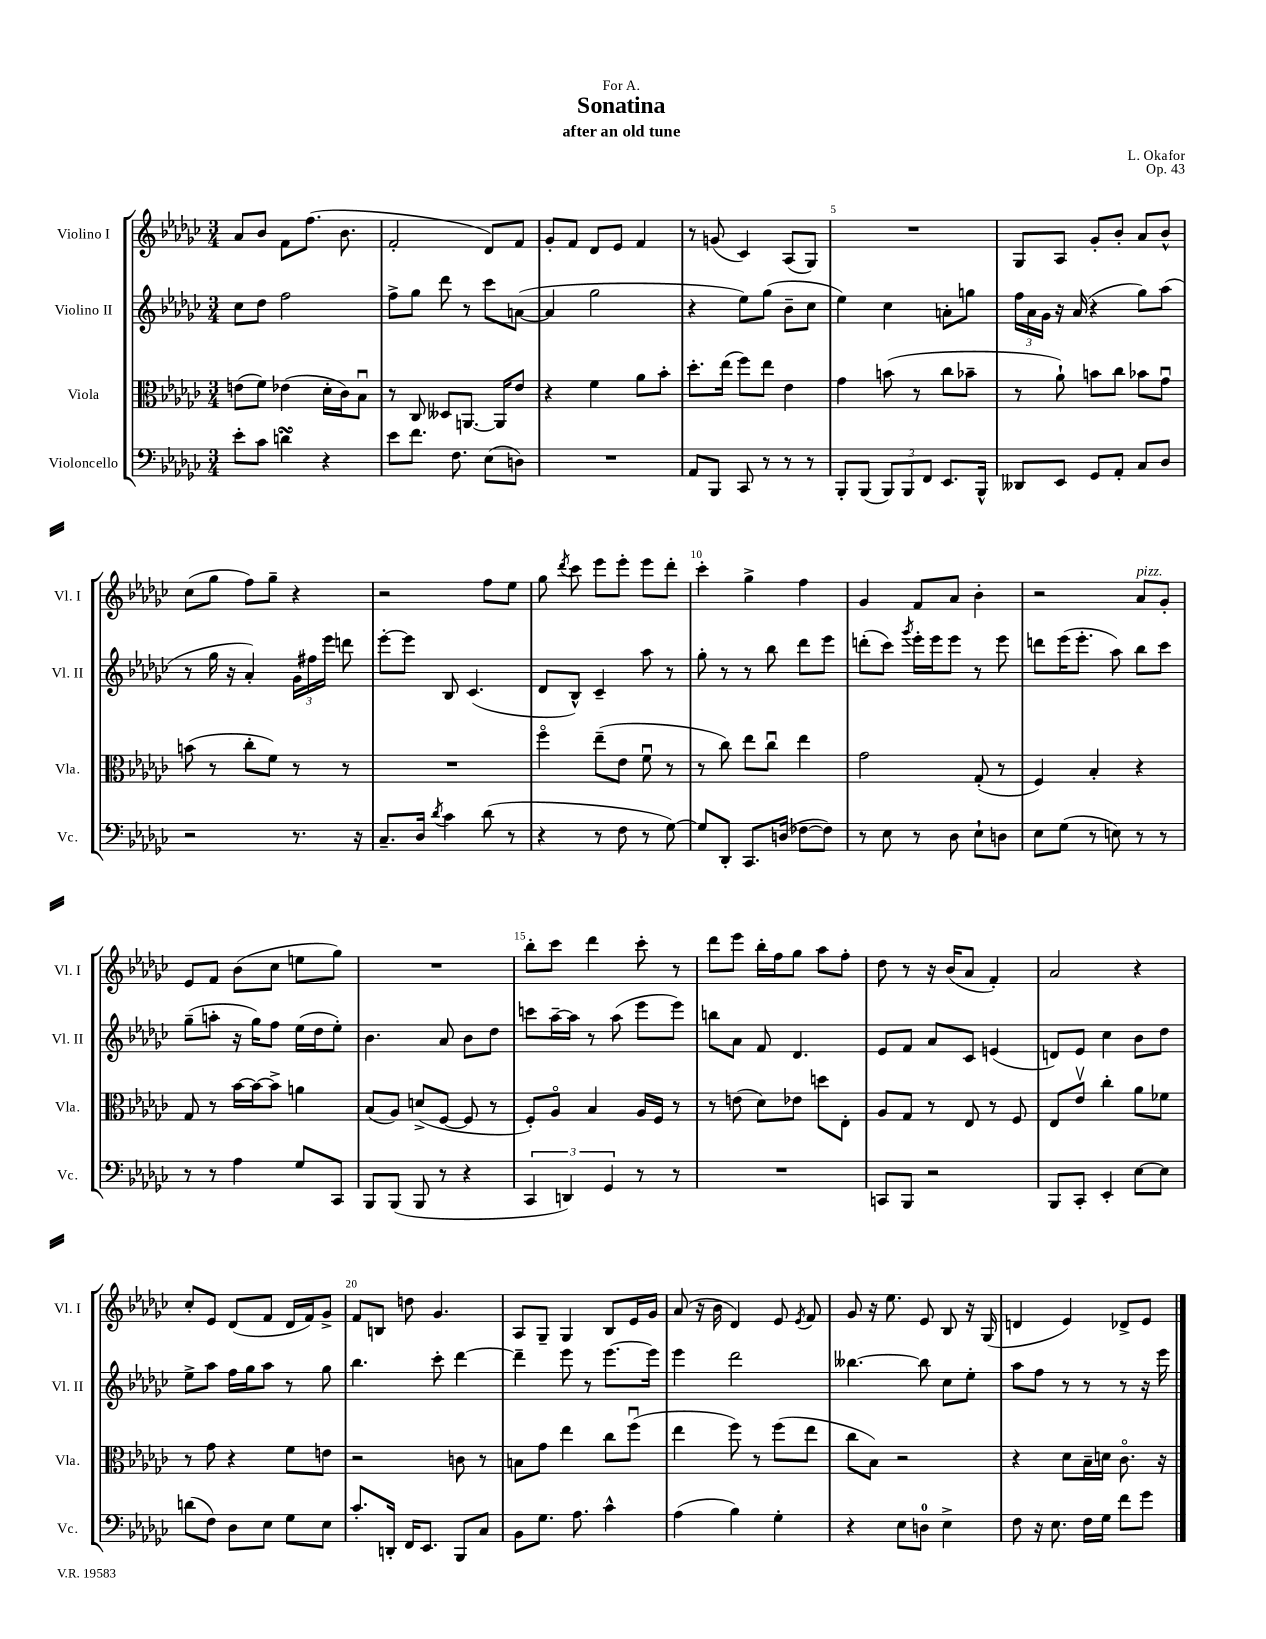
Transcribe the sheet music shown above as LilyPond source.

\header { title = "Sonatina" composer = "L. Okafor" subtitle = "after an old tune" dedication = "For A." opus = "Op. 43" }
<<
\new StaffGroup <<
\new Staff = "s0" \with { instrumentName = "Violino I" shortInstrumentName = "Vl. I" } {
    \clef treble \key ges \major \numericTimeSignature \time 3/4
    \autoBeamOff aes'8[ bes'8] f'8[ f''8.]( bes'8. |
    f'2-. des'8[) f'8] |
    ges'8[-. f'8] des'8[ ees'8] f'4 |
    r8 g'8( ces'4) aes8[( ges8]) |
    R2. |
    ges8[ aes8] ges'8[-. bes'8]-. aes'8[ bes'8]-^ |
    ces''8[( ges''8] f''8[) ges''8]-- r4 |
    r2 f''8[ ees''8] |
    ges''8 \acciaccatura { des'''8 } ces'''8 ees'''8[ ees'''8]-. ees'''8[ des'''8]-. |
    ces'''4-. ges''4-> f''4 |
    ges'4 f'8[ aes'8] bes'4-. |
    r2 aes'8[^\markup { \italic "pizz." } ges'8]-. |
    ees'8[ f'8] bes'8[( ces''8] e''8[ ges''8]) |
    R2. |
    bes''8[-. ces'''8] des'''4 ces'''8-. r8 |
    des'''8[ ees'''8] bes''16[-. f''16 ges''8] aes''8[ f''8]-. |
    des''8 r8 r16 bes'16[( aes'8] f'4-.) |
    aes'2 r4 |
    ces''8[-. ees'8] des'8[( f'8] des'16[ f'16) ges'8]-> |
    f'8[ b8] d''8 ges'4. |
    aes8[ ges8]-- ges4 bes8[ ees'16 ges'16] |
    aes'8( r16 bes'16 des'4) ees'8 \acciaccatura { ees'8 } f'8 |
    ges'8 r16 ees''8. ees'8 bes8 r16 ges16( |
    d'4 ees'4) des'8[-> ees'8] \bar "|." |
}
\new Staff = "s1" \with { instrumentName = "Violino II" shortInstrumentName = "Vl. II" } {
    \clef treble \key ges \major \numericTimeSignature \time 3/4
    \autoBeamOff ces''8[ des''8] f''2 |
    f''8[-> ges''8] des'''8 r8 ces'''8[ a'8]~( |
    a'4 ges''2 |
    r4 ees''8[) ges''8]( bes'8[-- ces''8] |
    ees''4) ces''4 a'8[-. g''8] |
    \tuplet 3/2 { f''16[ aes'16 ges'16] } r16 aes'16( r4 ges''8[) aes''8]( |
    r8 ges''16 r16 aes'4-.) \tuplet 3/2 { ges'16[ fis''16 ees'''16] } d'''8 |
    ees'''8[~-. ees'''8] bes8 ces'4.( |
    des'8[ bes8]-^) ces'4-- aes''8 r8 |
    ges''8-. r8 r8 bes''8 des'''8[ ees'''8] |
    d'''8[-.( ces'''8]) \acciaccatura { ges'''8 } ees'''16[-. ees'''16 ees'''8] r8 ees'''8 |
    d'''8[ ees'''16( ees'''8.]-. aes''8) bes''8[ ces'''8] |
    ges''8[--( a''8]-. r16 ges''16[) f''8] ees''16[( des''16 ees''8]-.) |
    bes'4. aes'8 bes'8[ des''8] |
    c'''8[ aes''16~-- aes''16] r8 aes''8( ees'''8[ ees'''8]) |
    b''8[ aes'8] f'8 des'4. |
    ees'8[ f'8] aes'8[ ces'8] e'4( |
    d'8[) ees'8] ces''4 bes'8[ des''8] |
    ees''8[-> aes''8] f''16[ ges''16 aes''8] r8 ges''8 |
    bes''4. ces'''8-. des'''4~ |
    des'''4-- ees'''8 r8 ees'''8.[~ ees'''16] |
    ees'''4 des'''2 |
    beses''4.~ beses''8 ces''8[ ees''8]-. |
    aes''8[ f''8] r8 r8 r8 r16 ees'''16 \bar "|." |
}
\new Staff = "s2" \with { instrumentName = "Viola" shortInstrumentName = "Vla." } {
    \clef alto \key ges \major \numericTimeSignature \time 3/4
    \autoBeamOff e'8[( f'8]) ees'4( des'16[-. ces'16) bes8]\downbow |
    r8 ces8 deses8[ a,8.]~ a,16[ ees'8] |
    r4 f'4 aes'8[ bes'8]-. |
    des''8.[-. ees''16]( f''8[) ees''8] ees'4 |
    ges'4 b'8( r8 ces''8[ bes'8]-- |
    r8 aes'8-!) b'8[ ces''8] bes'8[ ges'8]\downbow |
    b'8( r8 ces''8[-. f'8]) r8 r8 |
    R2. |
    f''4\flageolet ees''8[--( ees'8] f'8\downbow r8 |
    r8 ces''8) ees''8[ ces''8]\downbow ees''4 |
    ges'2 ges8-.( r8 |
    f4) bes4-. r4 |
    ges8 r8 bes'16[~ bes'16~ bes'8]-> a'4 |
    bes8[( aes8]) d'8[->( f8]~ f8 r8 |
    f8[-.) aes8]\flageolet bes4 aes16[ f16] r8 |
    r8 e'8( des'8[) ees'8] d''8[ ees8]-. |
    aes8[ ges8] r8 ees8 r8 f8 |
    ees8[ ees'8]\upbow ces''4-. aes'8[ fes'8] |
    r8 ges'8 r4 f'8[ e'8] |
    r2 c'8 r8 |
    b8[ ges'8] ees''4 ces''8[ f''8]\downbow( |
    ees''4 f''8) r8 f''8[( ees''8] |
    ces''8[ bes8]) r2 |
    r4 des'8[ bes16-- d'16] ces'8.\flageolet r16 \bar "|." |
}
\new Staff = "s3" \with { instrumentName = "Violoncello" shortInstrumentName = "Vc." } {
    \clef bass \key ges \major \numericTimeSignature \time 3/4
    \autoBeamOff ees'8[-. ces'8] d'4\turn r4 |
    ees'8[ f'8.] f8. ees8[( d8]) |
    R2. |
    aes,8[ bes,,8] ces,8 r8 r8 r8 |
    bes,,8[-. bes,,8]( \tuplet 3/2 { bes,,8[) bes,,8 f,8] } ees,8.[ bes,,16]-^ |
    deses,8[ ees,8] ges,8[ aes,8]-. ces8[ des8] |
    r2 r8. r16 |
    ces8.[-- des16] \acciaccatura { des'8 } ces'4 des'8( r8 |
    r4 r8 f8 r8 ges8~) |
    ges8[ des,8]-. ces,8.[ d16]( fes8[~ fes8]) |
    r8 ees8 r8 des8 ees8[-! d8] |
    ees8[ ges8]( r8 e8) r8 r8 |
    r8 r8 aes4 ges8[ ces,8] |
    bes,,8[ bes,,8]( bes,,8 r8 r4 |
    \tuplet 3/2 { ces,4 d,4) ges,4 } r8 r8 |
    R2. |
    c,8[ bes,,8] r2 |
    bes,,8[ ces,8]-. ees,4-. ees8[~ ees8] |
    d'8[( f8]) des8[ ees8] ges8[ ees8] |
    ces'8.[-. d,16]-. f,16[ ees,8.] bes,,8[ ces8] |
    bes,8[ ges8.] aes8. ces'4-^ |
    aes4( bes4) ges4-. |
    r4 ees8[ d8]-0 ees4-> |
    f8 r16 ees8. f16[ ges16] f'8[ ges'8] \bar "|." |
}
>>
>>
\layout { \context { \Score \override BarNumber.break-visibility = ##(#f #t #t) barNumberVisibility = #(every-nth-bar-number-visible 5) } }
